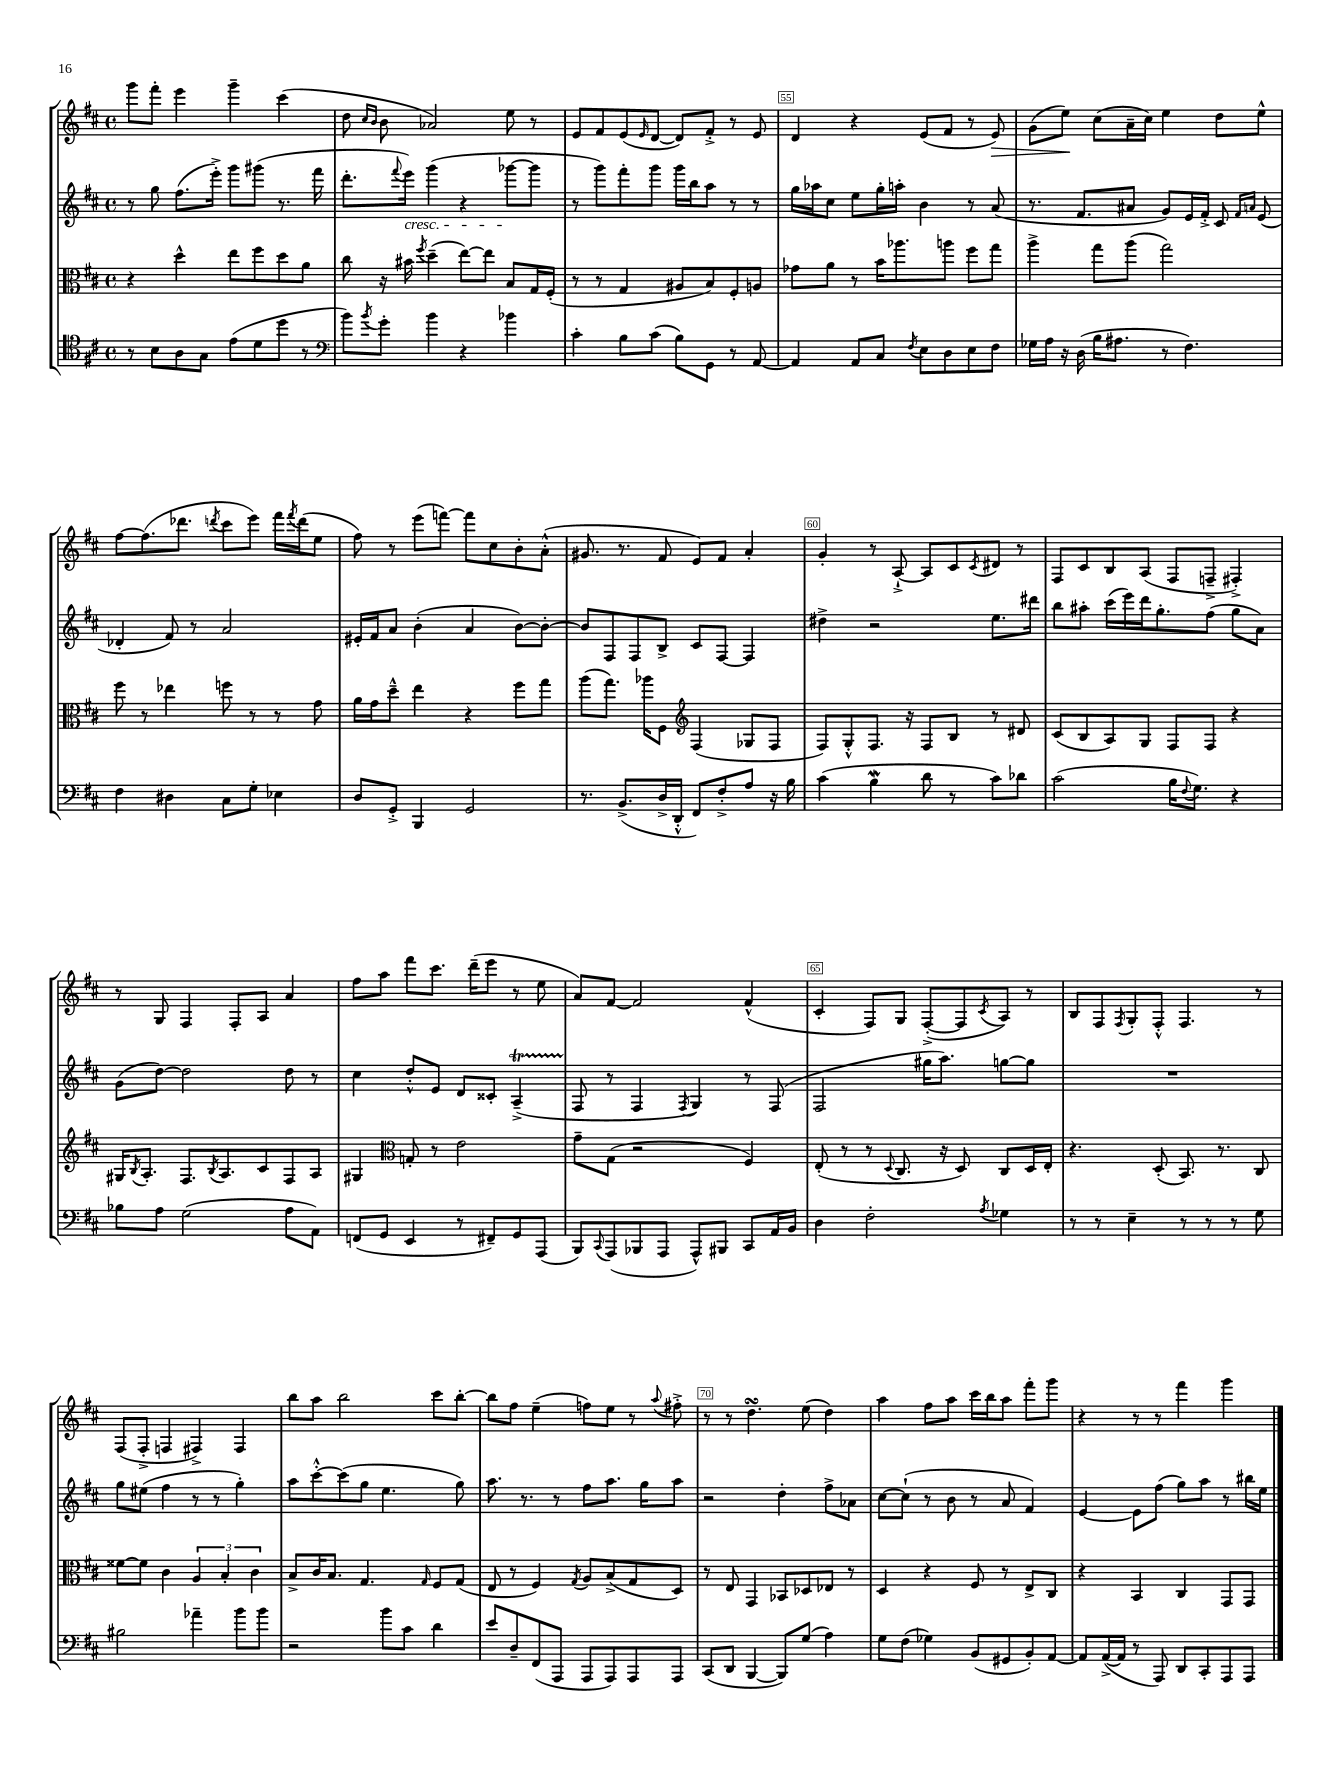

**kern	**kern	**kern	**kern	**dynam
*part4	*part3	*part2	*part1	*part1
*staff4	*staff3	*staff2	*staff1	*staff1
*clefC4	*clefC3	*clefG2	*clefG2	*
*k[f#c#]	*k[f#c#]	*k[f#c#]	*k[f#c#]	*
*M4/4	*M4/4	*M4/4	*M4/4	*
*met(c)	*met(c)	*met(c)	*met(c)	*
=52	=52	=52	=52	=52
8r	4r	8r	8ggg\L	.
8B\L	.	8gg\	8fff#'\J	.
8A\	4dd^^\	(8.ff#\L	4eee\	.
8G\J	.	.	.	.
.	.	16eee'^\Jk)	.	.
(8e\L	8ee\L	8ggg\L	4ggg~\	.
8d\	8ff#\	(8ggg#X\J	.	.
8dd\J	8dd\	8.r	(4ccc#\	.
8r	8a\J	.	.	.
.	.	16fff#\	.	.
=53	=53	=53	=53	=53
*clefF4	*	*	*	*
8b\L)	8cc#\	8.ddd'\L	8dd\	.
.	.	.	16qqcc#/LL	.
8qb/	.	.	16qqb/JJ	.
8g'\J	16r	.	8b\	.
.	.	8qqfff#/	.	.
!	!	!LO:TX:b:i:t=cresc.	!	!
.	16b#X\	16eee\Jk)	.	.
.	8qff#/	.	.	.
4b\	(4dd~\	(4ggg\	2a-X/)	.
4r	[8ee\L)	4r	.	.
.	8ee\J]	.	.	.
4b-X\	8B/L	[8ggg-X\L	8ee\	.
.	16G/L	8ggg-\J]	8r	.
.	(16F#'/JJ	.	.	.
=54	=54	=54	=54	=54
4c#'\	8r	8r	8e/L	.
.	8r	8ggg\L)	8f#/	.
8B\L	4G/	8fff#'\	(8e/	.
.	.	.	16qqe/	.
(8c#\J	.	8ggg\J	[8d/J	.
8B\L)	8A#X/L	16ggg\LL	8d/L])	.
.	.	16bb\J	.	.
8GG\J	8B/)	8aa\J	8f#'^/J	.
8r	8F#'/	8r	8r	.
[8AA/	8An/J	8r	8e/	.
=55	=55	=55	=55	=55
4AA/]	8g-X\L	16gg\LL	4d/	.
.	.	16aa-X\J	.	.
.	8a\J	8cc#\J	.	.
8AA/L	8r	8ee\L	4r	.
8C#/J	16b\KL	16gg'\L	.	.
.	8.aa-X\	16aan'\JJ	.	.
8qF#/	.	.	.	.
8E\L	.	4b\	(8e/L	.
8D\	8aan\J	.	8f#/J	.
8E\	8ff#\L	8r	8r	.
!	!	!	!	!LO:HP:b
8F#\J	8gg\J	(8a/	8e/)	>
=56	=56	=56	=56	=56
16G-X\LL	4aa^\	8.r	(8g\L	.
16A\JJ	.	.	.	.
16r	.	.	8ee\J)	.
(16D\	.	8.f#/L	.	.
16B\KL	8gg\L	.	(8cc#\L	]
8.A#X\J	.	.	.	.
.	(8aa\J	8a#X/J	16a~\L	.
.	.	.	16cc#\JJ)	.
8r	2gg\)	8g/L)	4ee\	.
4.F#\)	.	16e/L	.	.
.	.	16f#'^/JJ	.	.
.	.	8c#/	8dd\L	.
.	.	16qqf#/LL	.	.
.	.	16qqan/JJ	.	.
.	.	(8e/	8ee^^\J	.
!!LO:LB:g=z
=57	=57	=57	=57	=57
4F#\	8ff#\	4d-X'/	[8ff#\L	.
.	8r	.	(8.ff#\]	.
4D#X\	4ee-X\	8f#/)	.	.
.	.	.	8.ddd-X\J	.
.	.	8r	.	.
.	.	.	8qdddn/	.
8C#\L	8ffn\	2a/	8ccc#\L	.
8G'\J	8r	.	8eee\J)	.
4E-X\	8r	.	16fff#\LL	.
.	.	.	8qfff#/	.
.	.	.	(16ddd\J	.
.	8g\	.	8ee\J	.
=58	=58	=58	=58	=58
8D/L	16a\LL	16e#X'/LL	8ff#\)	.
.	16g\J	16f#/J	.	.
8GG'^/J	8dd~^^\J	8a/J	8r	.
4BBB/	4ee\	(4b'\	(8eee\L	.
.	.	.	[8fffn\J)	.
2GG/	4r	4a/	8fff\L]	.
.	.	.	8cc#\	.
.	8ff#\L	[8b\L)	8b'\	.
.	8gg\J	8b'\J_	(8a'^^\J	.
=59	=59	=59	=59	=59
8.r	(8aa\L	8b/L]	8.g#X/	.
.	8.gg\J)	8F#/	.	.
(8.BB^/L	.	.	8.r	.
.	.	8F#/	.	.
.	16aa-X\KL	.	.	.
16D^/L	8F#\J	8B^/J	8f#/	.
16DD'^^/JJ	.	.	.	.
*	*clefG2	*	*	*
8FF#/L)	(4F#/	8c#/L	8e/L)	.
8F#'^/	.	[8F#/J	8f#/J	.
8A/J	8G-X/L	4F#/]	4a'/	.
16r	8F#/J	.	.	.
16B\	.	.	.	.
=60	=60	=60	=60	=60
(4c#\	8F#/L)	4dd#X^\	4g'/	.
.	8G'^^/	.	.	.
4BW\	8.F#/J	2r	8r	.
.	.	.	[8A`^/	.
.	16r	.	.	.
8d\	8F#/L	.	8A/L]	.
8r	8B/J	.	8c#/	.
.	.	.	8qc#/	.
8c#\L)	8r	8.ee\L	8d#X/J	.
8d-X\J	8d#X/	.	8r	.
.	.	16ddd#X\Jk	.	.
=61	=61	=61	=61	=61
(2c#\	(8c#/L	8bb\L	8F#/L	.
.	8B/	8aa#X'\J	8c#/	.
.	8A/)	(16ccc#\LL	8B/	.
.	.	16eee\)	.	.
.	8G/J	16ddd\J	(8A/J	.
.	.	8.gg'\	.	.
16B\KL	8F#/L	.	8F#/L	.
8qqF#/	.	.	.	.
8.G\J)	.	.	.	.
.	8F#/J	(8ff#\J	8Fn~^/J	.
4r	4r	8gg\L	4F#X'^/)	.
.	.	8a\J)	.	.
!!LO:LB:g=z
=62	=62	=62	=62	=62
8B-X\L	16G#X/KL	(8g\L	8r	.
.	8qB/	.	.	.
.	8.A'/J	.	.	.
8A\J	.	[8dd\J)	8G/	.
(2G\	8.F#/L	2dd\]	4F#/	.
.	8qB/	.	.	.
.	8.A/	.	.	.
.	.	.	8F#'/L	.
.	8c#/	.	8A/J	.
8A\L	8F#/	8dd\	4a/	.
8AA\J)	8A/J	8r	.	.
=63	=63	=63	=63	=63
(8FFn/L	4G#X/	4cc#\	8ff#\L	.
8GG/J	.	.	8aa\J	.
*	*clefC3	*	*	*
4EE/	8Gn'/	8dd'^^/L	8fff#\L	.
.	8r	8e/J	8.ccc#\J	.
8r	2e\	8d/L	.	.
.	.	.	(16ddd~\KL	.
8FF#X~/L)	.	8c##X'/J	8eee\J	.
8GG/	.	(4AT~^/	8r	.
(8AAA/J	.	.	8ee\	.
=64	=64	=64	=64	=64
8BBB/L)	8g~\L	8F#/	8a/L)	.
8qqCC#/	.	.	.	.
(8AAA/	(8G\J	8r	[8f#/J	.
8BBB-X/	2r	4F#/	2f#/]	.
8AAA/J	.	.	.	.
.	.	8qF#/	.	.
8AAA^^/L)	.	4G/)	.	.
8BBB#X/J	.	.	.	.
8CC#/L	4F#/)	8r	(4f#^^/	.
16AA/L	.	(8F#/	.	.
16BB/JJ	.	.	.	.
=65	=65	=65	=65	=65
4D\	(8E'/	2F#/	4c#'/	.
.	8r	.	.	.
2F#'\	8r	.	8F#/L)	.
.	8qqD/	.	.	.
.	8.C#/	.	8G/J	.
.	.	16gg#X\KL	([8F#'^/L	.
.	16r	8.aa\J)	.	.
.	8D/)	.	8F#/]	.
8qA/	.	.	8qc#/	.
4G-X\	8C#/L	[8ggn\L	8A/J)	.
.	16D/L	8gg\J]	8r	.
.	16E'/JJ	.	.	.
=66	=66	=66	=66	=66
8r	4.r	1r	8B/L	.
8r	.	.	8F#/	.
.	.	.	8qF#/	.
4E~\	.	.	8G'/	.
.	(8D'/	.	8F#'^^/J	.
8r	8.BB/)	.	4.F#/	.
8r	.	.	.	.
.	8.r	.	.	.
8r	.	.	.	.
8G\	8C#/	.	8r	.
!!LO:LB:g=z
=67	=67	=67	=67	=67
2B#X\	[8f##X\L	8gg\L	(8F#/L	.
.	8f##\J]	(8ee#X\J	8F#'^/J	.
.	4c#\	4ff#\	4Fn/	.
4a-X~\	6A/	8r	4F#X^/)	.
.	.	8r	.	.
.	6B'/	.	.	.
8b\L	.	4gg'\)	4F#/	.
.	6c#\	.	.	.
8b\J	.	.	.	.
=68	=68	=68	=68	=68
2r	8B^/L	8aa\L	8bb\L	.
.	16c#/K	[8ccc#'^^\	8aa\J	.
.	8.B/J	.	.	.
.	.	(8ccc#\]	2bb\	.
.	4.G/	8gg\J	.	.
8b\L	.	4.ee\	.	.
8c#\J	.	.	.	.
.	16qqG/	.	.	.
4d\	8F#/L	.	8ccc#\L	.
.	(8G/J	8gg\)	[8bb'\J	.
=69	=69	=69	=69	=69
8e/L	8E/	8.aa\	8bb\L]	.
8D~/	8r	.	8ff#\J	.
.	.	8.r	.	.
(8FF#/	4F#/)	.	(4ee~\	.
8AAA/J	.	8r	.	.
.	8qG/	.	.	.
8AAA/L	8A/L	8ff#\L	8ffn\L)	.
8AAA/)	(8B^/	8.aa\J	8ee\J	.
8AAA/	8G/	.	8r	.
.	.	16gg\KL	.	.
.	.	.	8qqaa/	.
8AAA/J	8D/J)	8aa\J	8ff#X'^\	.
=70	=70	=70	=70	=70
(8CC#/L	8r	2r	8r	.
8DD/J	8E/	.	8r	.
[4BBB/	4GG/	.	4.ddsSSs\	.
8BBB/L])	8BB-X/L	4dd'\	.	.
(8G/J	8D-X/	.	(8ee\	.
4A\)	8E-X/J	8ff#^\L	4dd\)	.
.	8r	8a-X\J	.	.
=71	=71	=71	=71	=71
8G\L	4D/	[8cc#\L	4aa\	.
(8F#\J	.	(8cc#`\J]	.	.
4G-X\)	4r	8r	8ff#\L	.
.	.	8b\	8aa\J	.
(8BB/L	8F#/	8r	16ccc#\LL	.
.	.	.	16bb\J	.
8GG#X/	8r	8a/	8aa\J	.
8BB'/)	8E^/L	4f#/)	8fff#'\L	.
[8AA/J	8C#/J	.	8ggg\J	.
=72	=72	=72	=72	=72
8AA/L]	4r	[4e/	4r	.
([16AA^/L	.	.	.	.
16AA/JJ]	.	.	.	.
8r	4BB/	8e\L]	8r	.
8AAA/)	.	(8ff#\J	8r	.
8DD/L	4C#/	8gg\L)	4fff#\	.
8CC#'/	.	8aa\J	.	.
8AAA/	8GG/L	8r	4ggg\	.
8AAA/J	8GG/J	16bb#X\LL	.	.
.	.	16ee\JJ	.	.
==	==	==	==	==
*-	*-	*-	*-	*-
